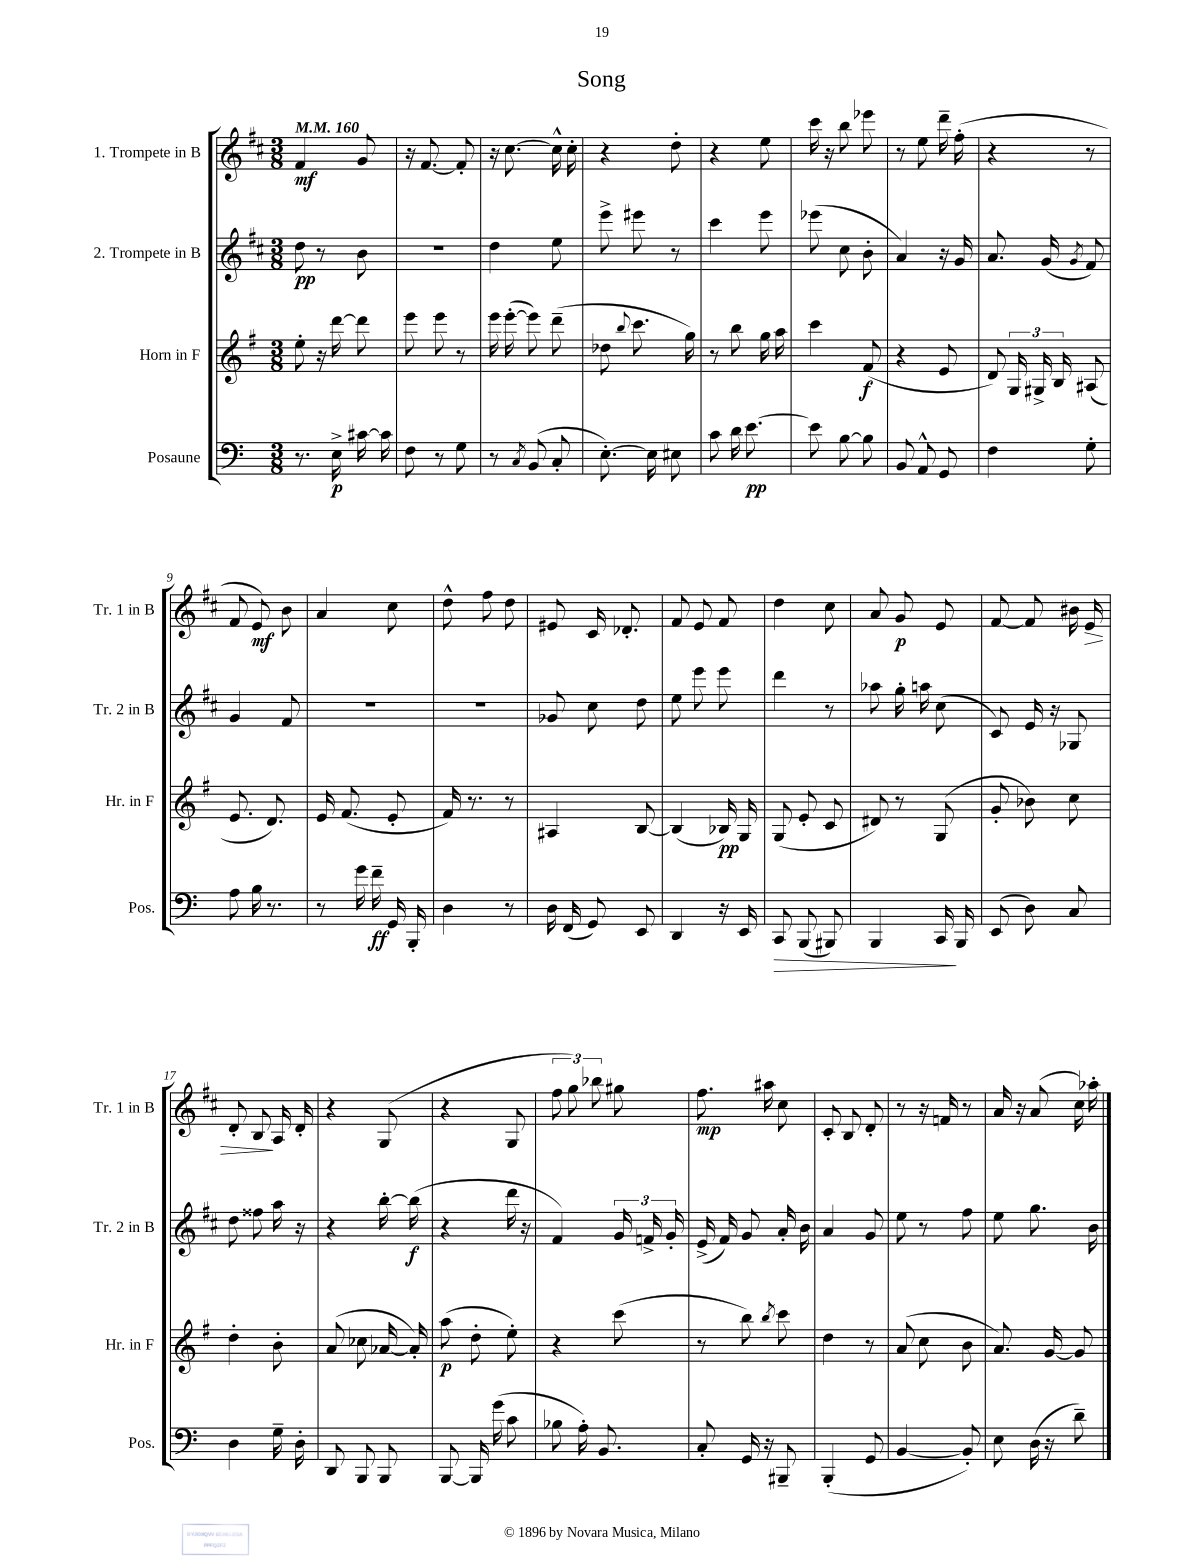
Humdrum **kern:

**kern	**kern	**kern	**kern
*staff4	*staff3	*staff2	*staff1
*clefF4	*clefG2	*clefG2	*clefG2
*k[]	*k[f#]	*k[f#c#]	*k[f#c#]
*M3/8	*M3/8	*M3/8	*M3/8
*MM160	*MM160	*MM160	*MM160
8.r	8ee'	8dd	4f#
.	16r	8r	.
16E^	[16ddd	.	.
[16c#	8ddd]	8b	8g
16c#]	.	.	.
=	=	=	=
8F	8eee	4.r	16r
.	.	.	[8.f#
8r	8eee	.	.
8G	8r	.	8f#']
=	=	=	=
8r	16eee	4dd	16r
.	([16eee'	.	[8.cc#
8qC	.	.	.
(8BB	8eee])	.	.
8C'	(8ddd~	8ee	16cc#^^]
.	.	.	16cc#'
=	=	=	=
[8.E')	8dd-	8eee^	4r
.	8qqbb	.	.
.	8.ccc	8eee#	.
16E]	.	.	.
8E#	.	8r	8dd'
.	16gg)	.	.
=	=	=	=
8c	8r	4ccc#	4r
16d	8bb	.	.
[8.e	.	.	.
.	16gg	8eee	8ee
.	16aa	.	.
=	=	=	=
8e]	4ccc	(8eee-	16ccc#
.	.	.	16r
[8B	.	8cc#	8bb
8B]	(8f#	8b'	8eee-
=	=	=	=
8BB	4r	4a)	8r
8AA^^	.	.	8ee
8GG	8e	16r	16ddd~
.	.	16g	(16ff#'
=	=	=	=
4F	8d)	8.a	4r
.	24G	.	.
.	24G#^	.	.
.	.	(16g	.
.	24B	.	.
.	.	8qg	.
8G'	(8A#	8f#)	8r
=	=	=	=
8A	8.e	4g	8f#
16B	.	.	8e)
8.r	8.d)	.	.
.	.	8f#	8b
=	=	=	=
8r	16e	4.r	4a
.	(8.f#	.	.
16g	.	.	.
16f~	.	.	.
16GG	8e'	.	8cc#
16BBB'	.	.	.
=	=	=	=
4D	16f#)	4.r	8dd^^
.	8.r	.	.
.	.	.	8ff#
8r	8r	.	8dd
=	=	=	=
16D	4A#	8g-	8e#
(16FF	.	.	.
8GG)	.	8cc#	16c#
.	.	.	8.d-'
8EE	[8B	8dd	.
=	=	=	=
4DD	(4B]	8ee	8f#
.	.	8eee	8e
16r	16B-)	8eee	8f#
16EE	16G	.	.
=	=	=	=
8CC	(8G	4ddd	4dd
(8BBB	8e'	.	.
8BBB#)	8c	8r	8cc#
=	=	=	=
4BBB	8d#)	8aa-	8a
.	8r	16gg'	8g
.	.	16aa	.
16CC	(8G	(8cc#	8e
16BBB	.	.	.
=	=	=	=
(8EE	8g'	8c#)	[8f#
8D)	8b-)	16e	8f#]
.	.	16r	.
8C	8cc	8G-	16b#
.	.	.	16e
=	=	=	=
4D	4dd'	8dd	8d'
.	.	8ff##	8B
16G~	8b'	16aa	16A
16D'	.	16r	16d'
=	=	=	=
8DD	(8a	4r	4r
8BBB	8cc-	.	.
8BBB	[16a-	[16bb'	(8G
.	16a-'])	(16bb]	.
=	=	=	=
[8BBB	(8aa	4r	4r
16BBB]	8dd'	.	.
(16g	.	.	.
8c	8ee')	16ddd	8G
.	.	16r	.
=	=	=	=
8B-	4r	4f#)	12ff#
.	.	.	12gg)
16A')	.	.	.
.	.	.	12bb-
8.BB	.	.	.
.	(8ccc	24g	8gg#
.	.	24f^	.
.	.	24g'	.
=	=	=	=
8C'	8r	(16e^	8.ff#
.	.	16f#)	.
16GG	8bb)	8g	.
16r	.	.	16aa#
.	8qbb	.	.
8BBB#~	8ccc	16a'	8cc#
.	.	16b	.
=	=	=	=
(4BBB'	4dd	4a	8c#'
.	.	.	8B
8GG	8r	8g	8d'
=	=	=	=
[4BB	(8a	8ee	8r
.	8cc	8r	16r
.	.	.	16f
8BB'])	8b	8ff#	8r
=	=	=	=
8E	8.a)	8ee	16a
.	.	.	16r
(16D	.	8.gg	(8a
16r	[16g	.	.
8d~)	8g]	.	16cc#)
.	.	16b	16aa-'
==	==	==	==
*-	*-	*-	*-
